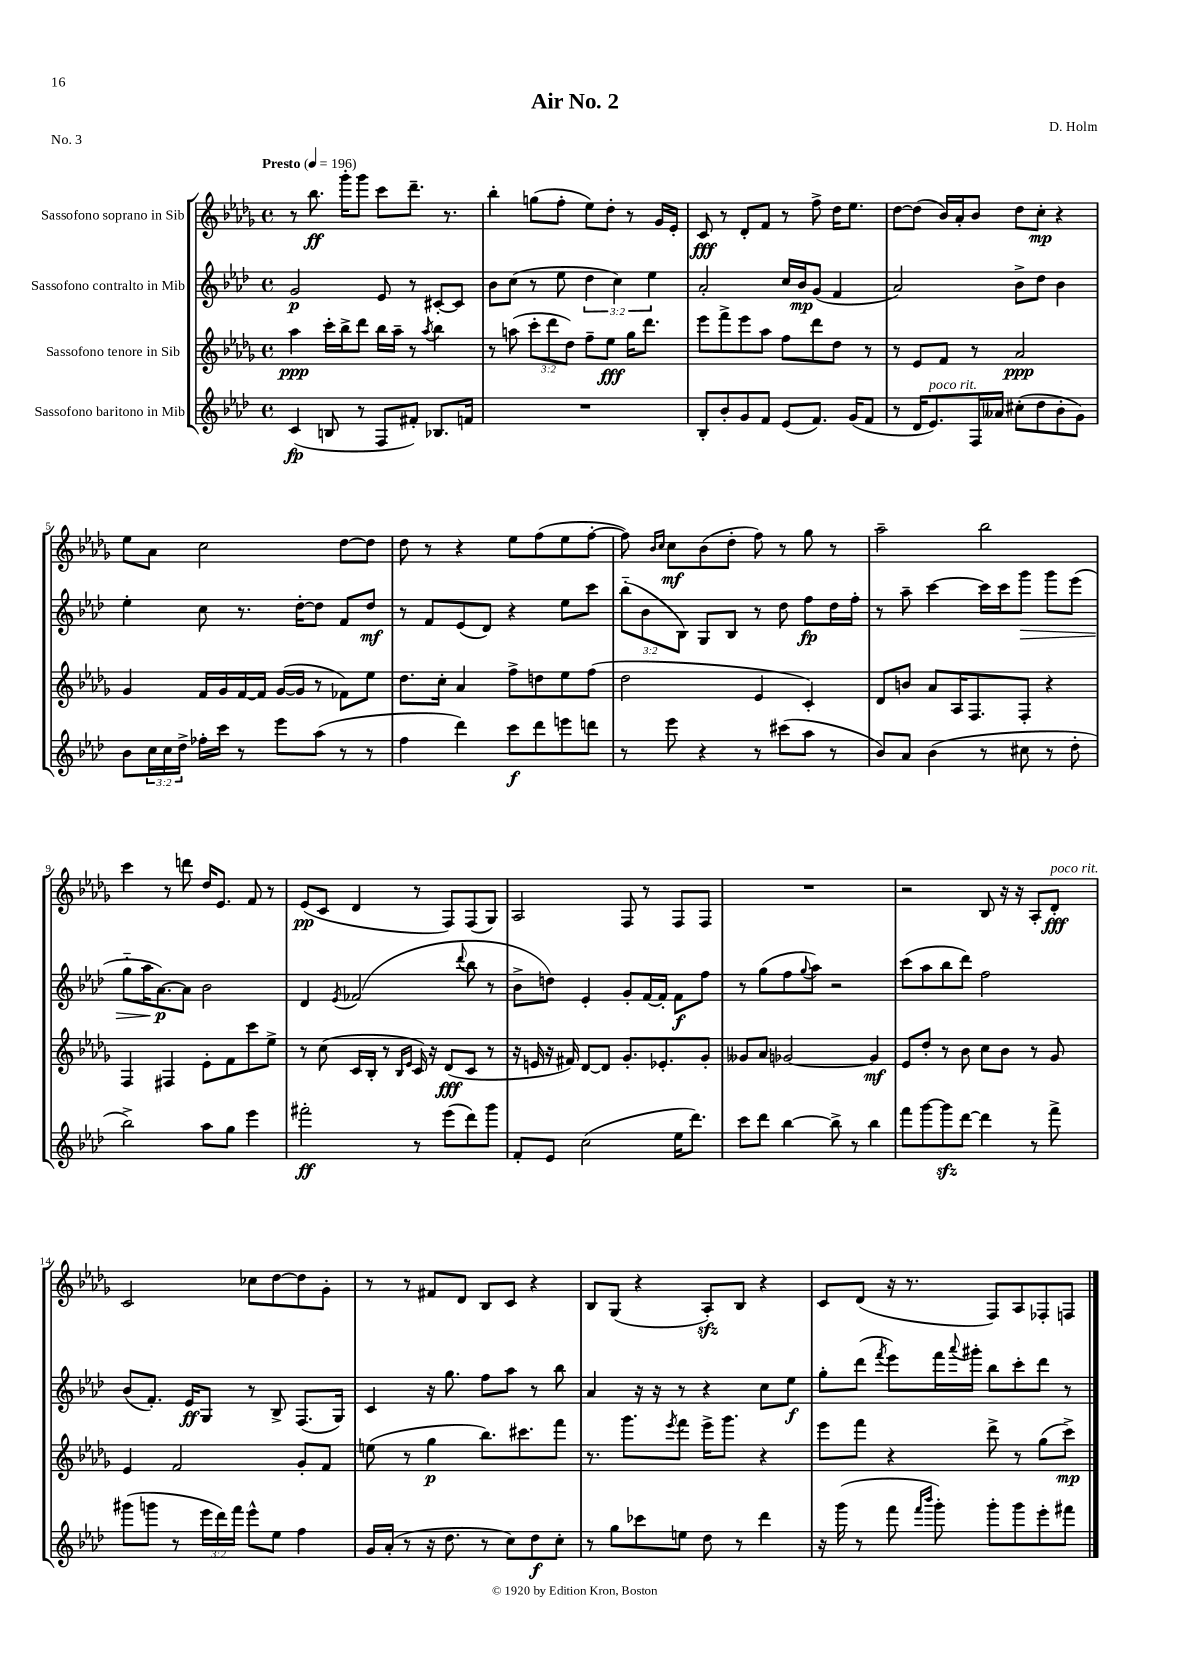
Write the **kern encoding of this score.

**kern	**kern	**kern	**kern
*staff4	*staff3	*staff2	*staff1
*clefG2	*clefG2	*clefG2	*clefG2
*k[b-e-a-d-]	*k[b-e-a-d-g-]	*k[b-e-a-d-]	*k[b-e-a-d-g-]
*M4/4	*M4/4	*M4/4	*M4/4
*met(c)	*met(c)	*met(c)	*met(c)
*MM196	*MM196	*MM196	*MM196
(4c	4aa-	2g	8r
.	.	.	8.bb-
8B	16ccc'	.	.
.	16bb-^	.	16ggg-'
8r	8ddd-	.	8ggg-
8F	16bb-	8e-	8ccc
.	16aa-~	.	.
8f#')	8r	8r	8.ddd-~
.	8qaa-	.	.
8.B-	4bb-	[8c#'	.
.	.	.	8.r
.	.	8c#]	.
16f	.	.	.
=	=	=	=
1r	8r	8b-	4bb-'
.	(8aa	(8cc	.
.	12ccc'	8r	(8gg
.	12ddd-	.	.
.	.	8ee-	8ff'
.	12dd-)	.	.
.	8ff~	6dd-	8ee-)
.	8ee-	.	8dd-'
.	.	6cc)	.
.	16gg-	.	8r
.	8.ddd-	.	.
.	.	6ee-	.
.	.	.	16g-
.	.	.	16e-'
=	=	=	=
8B-'	8eee-	2a-'	8c
8b-'	8fff^	.	8r
8g	8eee-	.	8d-'
8f	8aa-	.	8f
(8e-	8ff	16cc	8r
.	.	16b-	.
8.f)	8ddd-	(8g	8ff^
.	8dd-	4f	16dd-
(16g	.	.	8.ee-
8f	8r	.	.
=	=	=	=
8r	8r	2a-)	[8dd-
16d-	8e-	.	(8dd-]
8.e-)	.	.	.
.	8f	.	16b-)
.	.	.	16a-'
16F	8r	.	8b-
16a--	.	.	.
(8cc#'	2a-	8b-^	8dd-
8dd-	.	8dd-	8cc'
8b-'	.	4b-	4r
8g)	.	.	.
=	=	=	=
8b-	4g-	4ee-'	8ee-
24cc	.	.	8a-
24cc	.	.	.
24dd-^	.	.	.
16ff-'	16f	8cc	2cc
16ccc	16g-	.	.
8r	[16f	8.r	.
.	16f]	.	.
8eee-	([16g-	.	.
.	16g-]	[16dd-'	.
(8aa-	8r	8dd-]	.
8r	8f-)	8f	[8dd-
8r	8ee-	8dd-	8dd-]
=	=	=	=
4ff	8.dd-	8r	8dd-
.	.	8f	8r
.	16cc'	.	.
4ddd-)	4a-	(8e-	4r
.	.	8d-)	.
8ccc	8ff^	4r	8ee-
8ddd-	8dd	.	(8ff
8eee	8ee-	8ee-	8ee-
8ddd	(8ff	8ccc	[8ff'
=	=	=	=
8r	2dd-	(12bb-'~	8ff])
.	.	12b-	.
.	.	.	16qqb-
.	.	.	16qqcc
8eee-	.	.	8cc
.	.	12B-)	.
4r	.	8G	(8b-
.	.	8B-	8dd-'
8r	4e-	8r	8ff)
(8ccc#	.	8dd-	8r
8aa-	4c')	8ff	8gg-
8r	.	16dd-	8r
.	.	16ff'	.
=	=	=	=
8b-)	8d-	8r	2aa-~
8a-	8b	8aa-~	.
(4b-	8a-	[4ccc	.
.	16A-	.	.
.	8.F	.	.
8r	.	16ccc]	2bb-
.	.	16ccc	.
8cc#	8F'	8ggg	.
8r	4r	8ggg	.
8dd-'	.	(8eee-	.
=	=	=	=
2bb-^)	4F	8gg'~	4ccc
.	.	16aa-	.
.	.	[8.a-)	.
.	4F#	.	8r
.	.	8a-]	8ddd
8aa-	8e-'	2b-	16dd-
.	.	.	8.e-
8gg	8f	.	.
4eee-	8ccc	.	8f
.	8ee-^	.	8r
=	=	=	=
2fff#'	8r	4d-	(8e-
.	(8cc	.	8c
.	.	8qe-	.
.	16c	(2f-	4d-
.	16B-'	.	.
.	8r	.	.
.	16qqB-	.	.
.	16qqe-	.	.
8r	16c)	.	8r
.	16r	.	.
(8eee-	(8d-	.	8F)
.	.	8qqddd-	.
8ddd-)	8c	8bb-	(8F
8ggg	8r	8r	8G-)
=	=	=	=
8f'	16r	8b-^	2A-
.	16e	.	.
8e-	16r	8dd)	.
.	16f#)	.	.
(2cc	[8d-	4e-'	.
.	8d-]	.	.
.	8.g-'	8g'	8F
.	.	[16f	8r
.	8.e-'	16f']	.
16ee-	.	8f	8F
8.ddd-)	.	.	.
.	8g-'	8ff	8F
=	=	=	=
8ccc	8g--	8r	1r
8ddd-	8a-	(8gg	.
[4bb-	[2g-	8ff	.
.	.	8qqgg	.
.	.	8aa-)	.
8bb-^]	.	2r	.
8r	.	.	.
4bb-	4g-]	.	.
=	=	=	=
8fff	8e-	(8ccc	2r
[8ggg	8dd-'	8aa-	.
8ggg]	8r	8bb-	.
[8ddd-	8b-	8ddd-)	.
4ddd-]	8cc	2ff	8B-
.	8b-	.	16r
.	.	.	16r
8r	8r	.	8A-'
8fff^	8g-	.	8d-'
=	=	=	=
(8ggg#	4e-	(8b-	2c
8ggg	.	8.f')	.
8r	2f	.	.
.	.	16e-	.
24eee-	.	8G	.
24ddd-)	.	.	.
24fff	.	.	.
8eee-^^	.	8r	8cc-
8ee-	.	8B-^	[8dd-
4ff	8g-'	(8.F	8dd-]
.	8f	.	8g-'
.	.	16G)	.
=	=	=	=
16g	(8ee	4c	8r
(16a-'	.	.	.
8r	8r	.	8r
16r	4gg-	16r	8f#
8.dd-	.	8.gg	.
.	.	.	8d-
8r	8.bb-)	8ff	8B-
8cc)	.	8aa-	8c
.	8.ccc#	.	.
8dd-	.	8r	4r
8cc'	8fff	8bb-	.
=	=	=	=
8r	8.r	4a-	8B-
8gg	.	.	(8G-
.	8.ggg-	.	.
8ccc-	.	16r	4r
.	.	16r	.
.	8qeee-	.	.
8ee	8fff	8r	.
8dd-	16eee-^	4r	8A-')
.	8.ggg-	.	.
8r	.	.	8B-
4ddd-	4r	8cc	4r
.	.	8ee-	.
=	=	=	=
16r	8eee-	8gg'	8c
(16ggg	.	.	.
8r	8fff	(8ddd-	(8d-
.	.	8qfff	.
8fff	4r	8eee-)	16r
.	.	.	8.r
16qqfff	.	.	.
16qqbbb-	.	.	.
8ggg')	.	16fff	.
.	.	8qqaaa-	.
.	.	16ggg#'	.
8ggg'	8ddd-^	8bb-	8F)
8ggg	8r	8ccc'	8A-
8eee-'	(8gg-	8ddd-	8F-'
8fff#	8ccc^)	8r	8F
==	==	==	==
*-	*-	*-	*-
